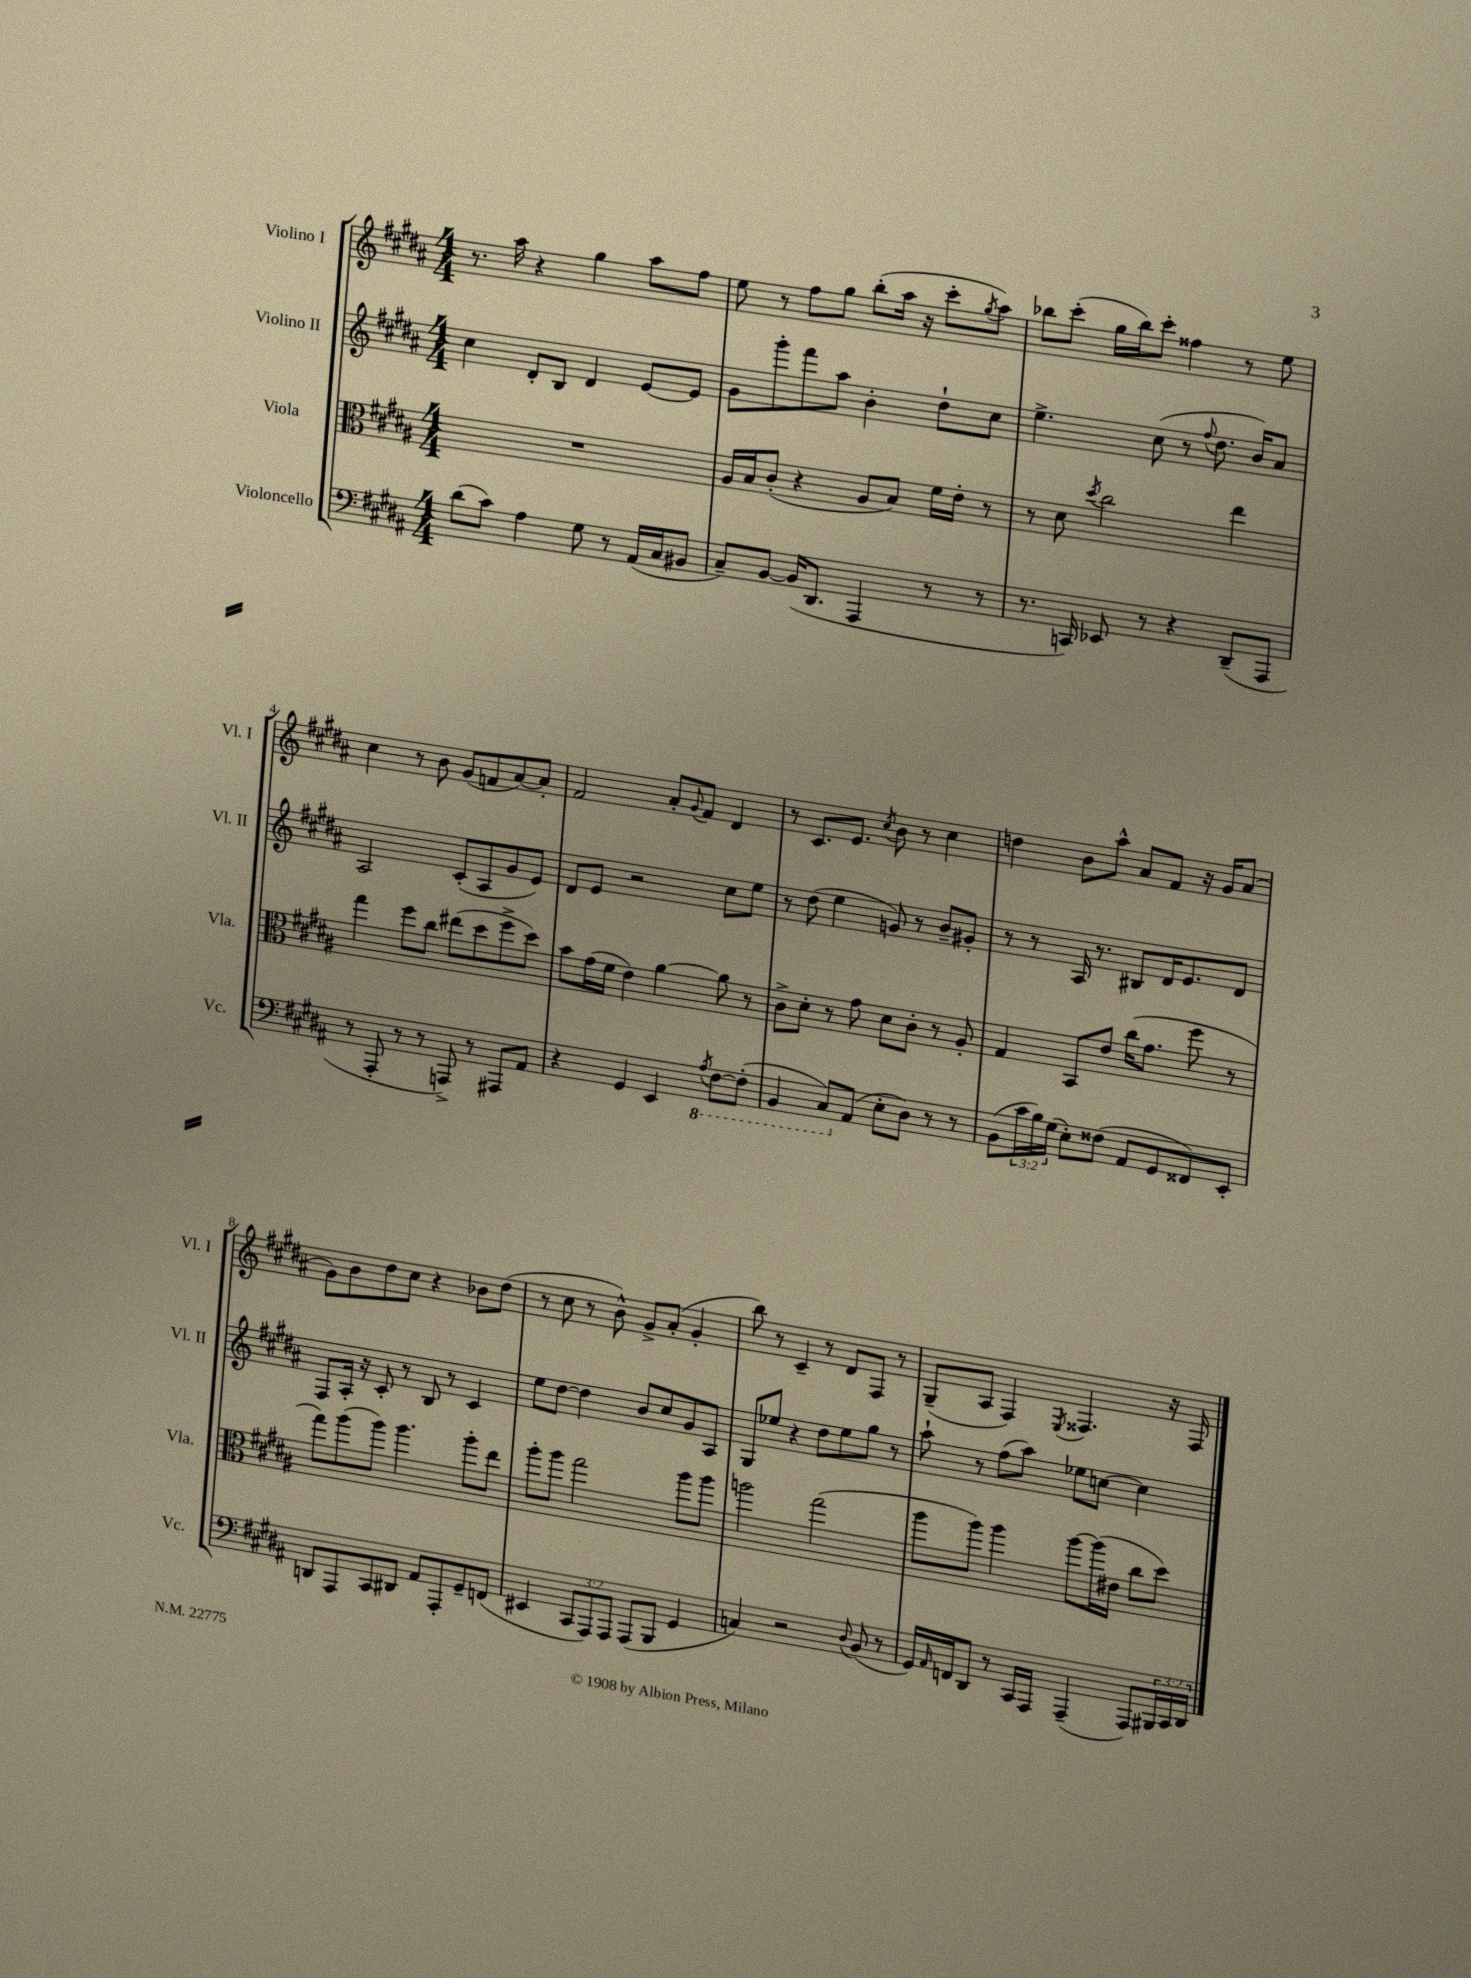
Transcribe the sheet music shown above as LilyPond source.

<<
\new StaffGroup <<
\new Staff = "s0" \with { instrumentName = "Violino I" shortInstrumentName = "Vl. I" } {
    \clef treble \key b \major \numericTimeSignature \time 4/4
    r8. ais''16 r4 gis''4 ais''8 fis''8 |
    e''8 r8 fis''8 gis''8 b''8-.( ais''16 r16 cis'''8-. \acciaccatura { gis''8 } ais''8) |
    bes''8 cis'''8-.( gis''16 bes''16) cis'''8-. fisis''4 r8 e''8 |
    cis''4 r8 b'8 gis'8( f'8 ais'8~) ais'8-. |
    fis'2 ais'8-. \appoggiatura { gis'8 } fis'8 dis'4 |
    r8 cis'8. e'8. \acciaccatura { cis''8 } b'8 r8 cis''4 |
    d''4 b'8 ais''8-^ ais'8 fis'8 r16 gis'16 ais'8( |
    gis'8) b'8 dis''8 cis''8 r4 bes'8 dis''8( |
    r8 cis''8 r8 b'8-^) gis'8-> ais'8-.( gis'4-. |
    b''8) r8 cis'4-- r8 dis'8 fis8 r8 |
    gis8--( ais8 fis4) \acciaccatura { e8 } fisis4. r16 fisis16 \bar "|." |
}
\new Staff = "s1" \with { instrumentName = "Violino II" shortInstrumentName = "Vl. II" } {
    \clef treble \key b \major \numericTimeSignature \time 4/4
    cis''4 dis'8-. b8 dis'4 e'8~ e'8 |
    gis'8 gis'''8-. fis'''8 ais''8 b'4-. dis''8-! cis''8 |
    e''4.-> cis''8( r8 \appoggiatura { fis''8 } dis''8. b'16) ais'8 |
    ais2 cis'8-.( ais8 gis'8 e'8) |
    dis'8 e'8 r2 cis''8 e''8 |
    r8 dis''8( e''4 g'8) r8 b'8-- gis'8-. |
    r8 r8 ais16 r8. bis8 dis'16 e'8. dis'8 |
    fis8 ais16-. r16 cis'8-. r8 b8 r8 cis'4 |
    e''8 dis''8~ dis''4 b'8 cis''8 gis'8 ais8 |
    gis8 ees''8 r4 dis''8 ees''8 gis''8 r8 |
    ais''8-! r8 fis''8( ais''8) ees''8 c''8~ c''4 \bar "|." |
}
\new Staff = "s2" \with { instrumentName = "Viola" shortInstrumentName = "Vla." } {
    \clef alto \key b \major \numericTimeSignature \time 4/4
    R1 |
    ais16 b16 cis'8-.( r4 ais8 b8) fis'16 e'16-. r8 |
    r8 dis'8 \acciaccatura { dis''8 } cis''2 e''4 |
    gis''4 fis''8 cis''8 eis''8( dis''8 fis''8-> dis''8) |
    b'8 gis'16( fis'16 e'4) ais'4~ ais'8 r8 |
    cis'8-> dis'8-. r8 gis'8 dis'8 cis'8-. r8 ais8-. |
    gis4 b,8 e'8 cis''16( gis'8. fis''8 r8 |
    gis''8) ais''8( ais''8) ais''4. ais''8-. e''8 |
    ais''8-. ais''8 gis''2 ais''8 ais''8 |
    a''2 gis''2( |
    ais''8 ais''8) ais''4 ais''8~ ais''16( eis'16 cis''8 dis''8) \bar "|." |
}
\new Staff = "s3" \with { instrumentName = "Violoncello" shortInstrumentName = "Vc." } {
    \clef bass \key b \major \numericTimeSignature \time 4/4 \override Staff.TupletNumber.text = #tuplet-number::calc-fraction-text
    dis'8( cis'8) ais4 gis8 r8 ais,16( cis16 bis,8 |
    cis8--) b,8~ b,16( dis,8. ais,,4 r8 r8 |
    r8. c,16) ees,8 r8 r4 dis,8--( ais,,8 |
    r8 ais,,8-. r8 r8 a,,8->) r8 ais,,8 ais,8 |
    r4 gis,4 e,4 \ottava #-1 \acciaccatura { ais,8 } fis,8~ fis,8-.( |
    b,,4 cis,8) \ottava #0 ais,8( e8-. dis8) r8 r8 |
    b,8( \tuplet 3/2 { cis'16 b16) gis16( } e8-.) fisis8( ais,8 gis,8 fisis,8) e,8-. |
    d,8 ais,,8 cis,8 dis,8 ais,8 ais,,8-. gis,8-- f,8( |
    eis,4 \tuplet 3/2 { cis,8 ais,,8) ais,,8 } ais,,8( b,,8 gis,4 |
    c4) r2 \appoggiatura { dis8 } b,8( r8 |
    gis,16) \grace { ais,16 } f,16 dis,8 r8 cis,16 ais,,16 ais,,4--( ais,,8) \tuplet 3/2 { bis,,16 cis,16 dis,16 } \bar "|." |
}
>>
>>
